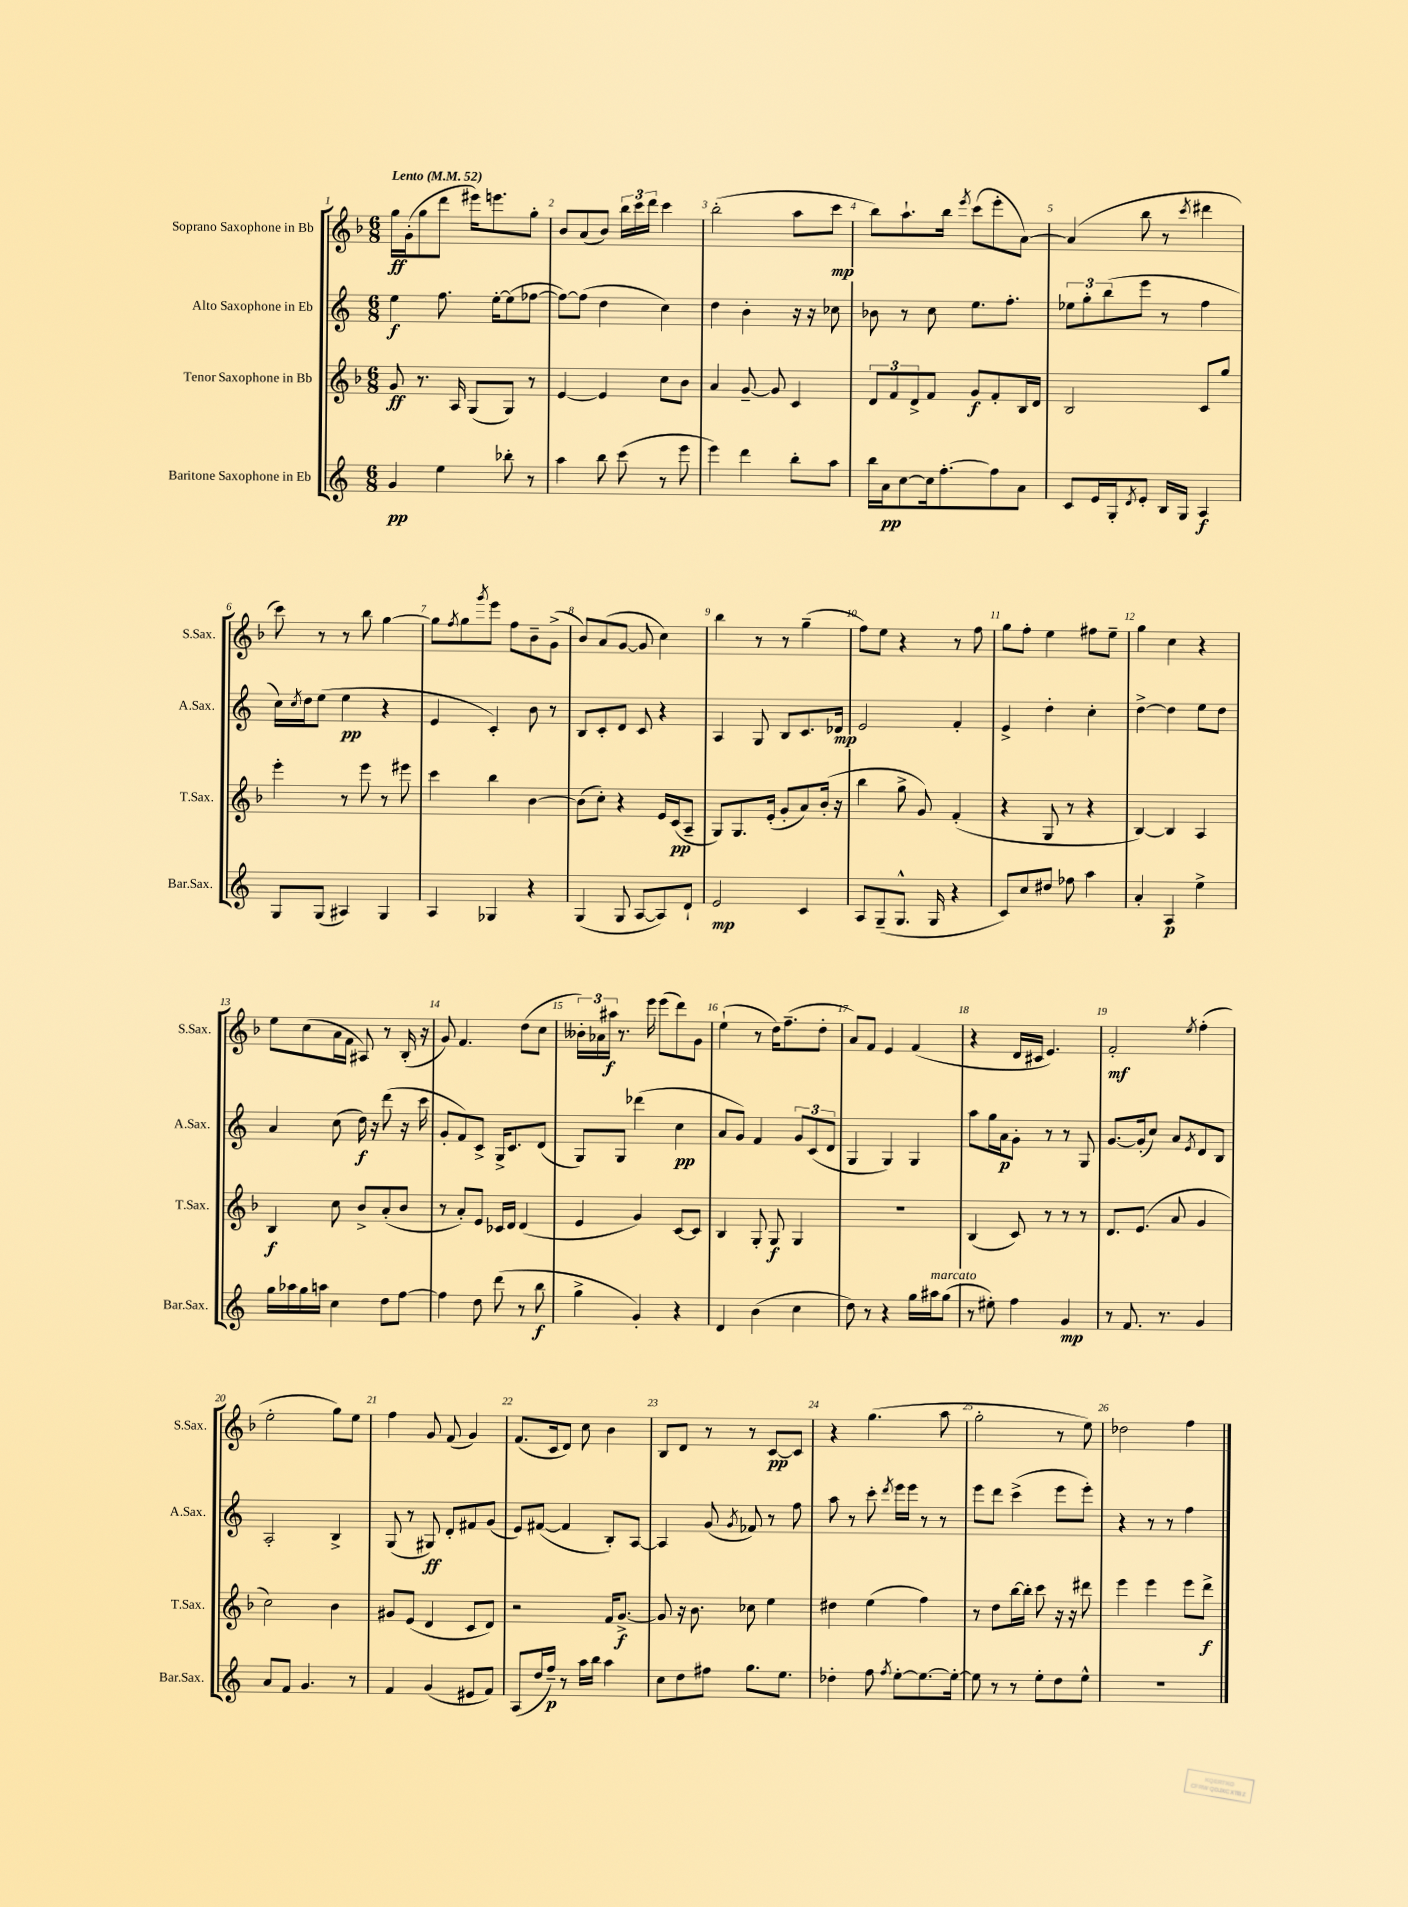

**kern	**kern	**kern	**kern
*staff4	*staff3	*staff2	*staff1
*clefG2	*clefG2	*clefG2	*clefG2
*k[]	*k[b-]	*k[]	*k[b-]
*M6/8	*M6/8	*M6/8	*M6/8
*MM52	*MM52	*MM52	*MM52
4g/	8g/	4ee\	16gg\LL
.	.	.	(16g'\J
.	8.r	.	8gg\
4ee\	.	8.ff\	8ddd\J
.	16A/	.	.
.	(8G/L	.	16eee#\LK)
.	.	[16ee'\LK	8.eee\
8bb-'\	8G/J)	(8ee\]	.
8r	8r	[8ff-\J	8gg'\J
=	=	=	=
4aa\	[4e/	8ff-\_L)	8b-/L
.	.	(8ff-\]J	(8a/
8bb\	4e/]	4dd\	8b-/J)
(8ccc\	.	.	24bb-\LL
.	.	.	24ccc\
.	.	.	24ddd\JJ
8r	8cc\L	4cc\)	4ccc\
8eee\	8b-\J	.	.
=	=	=	=
4eee\)	4a/	4dd\	(2bb-'\
4ddd\	[8g~/	4b'\	.
.	8g/]	.	.
8bb'\L	4c/	16r	8aa\L
.	.	16r	.
8aa\J	.	8cc-\	8ccc\J
=	=	=	=
16bb\LL	12d/L	8b-\	8bb-\L)
16a\J	.	.	.
.	12f/	.	.
[8cc\	.	8r	8.aa`\
.	12d^/	.	.
16cc\]k	8f/J	8cc\	.
[8.ff'\	.	.	16bb-\Jk
.	.	.	8qeee/
.	8g/L	8.ee\L	(8ccc\L
8ff\]	8f'/	.	8eee'\
.	.	8.ff'\J	.
8a\J	16B-/L	.	[8a\J)
.	16d/JJ	.	.
=	=	=	=
8c/L	2B-/	12ee-\L	(4a/]
.	.	12gg'\	.
16e/L	.	.	.
.	.	(12bb\	.
16G'/J	.	.	.
8qd/	.	.	.
8e'/J	.	8eee\J	8bb-\
16B/LL	.	8r	8r
16G/JJ	.	.	.
.	.	.	8qccc/
4A/	8c/L	4ff\	4ddd#\
.	8gg/J	.	.
=	=	=	=
8G/L	4eee'\	16cc\LL)	8ccc\)
.	.	8qcc/	.
.	.	16dd\J	.
(8G/J	.	(8ee\J	8r
4A#/)	8r	4ee\	8r
.	8eee\	.	8bb-\
4G/	8r	4r	[4gg\
.	8eee#\	.	.
=	=	=	=
4A/	4ccc\	4e/	8gg\]L
.	.	.	8qff/
.	.	.	8gg\
.	.	.	8qggg/
4G-/	4bb-\	4c'/)	8eee\J
.	.	.	8ff\L
4r	[4b-\	8b\	8b-~\
.	.	8r	(8g^\J
=	=	=	=
(4G/	(8b-\]L	8B/L	8b-/L)
.	8cc'\J)	8c'/	(8a/
8G/	4r	8d/J	[8g/J
[8A/L	.	8c/	8g/]
8A/])	16e/LL	4r	4cc\)
.	(16c/J	.	.
8d`/J	8A~/J	.	.
=	=	=	=
2e/	8G/L)	4A/	4bb-\
.	8.G/	.	.
.	.	8G/	8r
.	(16e'/Jk	.	.
.	8g'/L	8B/L	8r
4c/	8a/)	8.c/	(4gg~\
.	(16b-'/Jk	.	.
.	16r	16d-/Jk	.
=	=	=	=
8A/L	4bb-\	2e/	8ff\L)
(8G~/	.	.	8ee\J
8.G^^/J	8gg^\	.	4r
.	8g/)	.	.
16G/	.	.	.
4r	(4f'/	4f'/	8r
.	.	.	8ff\
=	=	=	=
8c/L)	4r	4e^/	8gg\L
8cc/	.	.	8ff'\J
8dd#/J	8G/	4dd'\	4ee\
8ff-\	8r	.	.
4aa\	4r	4cc'\	8ff#\L
.	.	.	8ee~\J
=	=	=	=
4a'/	[4B-/)	[4dd^\	4gg\
4A/	4B-/]	4dd\]	4cc\
4ee^\	4A/	8ee\L	4r
.	.	8dd\J	.
=	=	=	=
16gg\LL	4B-/	4a/	8ee\L
16aa-\	.	.	.
16gg\	.	.	(8cc\
16aa\JJ	.	.	.
4cc\	8cc\	(8cc\	16a\L
.	.	.	16f\JJ
.	8b-^/L	16dd\)	8A#/)
.	.	16r	.
8dd\L	(8a'/	(8ddd\	8r
[8ff\J	8b-/J	16r	(16B-'/
.	.	16ccc\	16r
=	=	=	=
4ff\]	8r	8g'/L	8g/)
.	8a'/L)	8f/)	4.f/
8dd\	8e/J	8c^/J	.
(8ddd\	16c-/LL	16G^/LK	.
.	16d/JJ	8.c/	.
8r	(4d/	.	(8dd\L
8bb\	.	(8d/J	8cc\J
=	=	=	=
4gg^\	4e/	8G/L)	24b--'\LL)
.	.	.	24a-\
.	.	.	24aa#\JJ
.	.	8G/J	8.r
4g'/)	4g/)	(4ddd-\	.
.	.	.	16eee\
.	.	.	(8eee\L
4r	[8c/L	4cc\	8ddd\)
.	8c/]J	.	8g\J
=	=	=	=
4d/	4B-/	8a/L	(4ee`\
.	.	8g/J)	.
(4b\	8G'/	4f/	8r
.	8G/	.	16dd\LK)
.	.	.	(8.ff~\
4cc\	4G/	12g/L	.
.	.	(12c/	.
.	.	.	8dd'\J
.	.	12d/J	.
=	=	=	=
8dd\)	2.r	4G/	8a/L)
8r	.	.	8f/J
4r	.	4G/)	4e/
16gg\LL	.	4G/	(4f/
16aa#\J	.	.	.
(8gg\J	.	.	.
=	=	=	=
8r	(4B-/	8aa\L	4r
8ee#'\)	.	16gg\L	.
.	.	16a\J	.
4ff\	8c/)	8g'\J	16d/LL
.	.	.	16c#/JJ
.	8r	8r	4.e/)
4g/	8r	8r	.
.	8r	8G/	.
=	=	=	=
8r	8.d/L	[8.g/L	2f'/
8.f/	.	.	.
.	(8.e/J	(16g'/]k	.
.	.	8cc/J)	.
8.r	.	.	.
.	8a/	8a/L	.
.	.	8qe/	8qee/
4g/	4g/	8d/	(4ff'\
.	.	8B/J	.
=	=	=	=
8a/L	2cc\)	2A'/	2ee'\
8f/J	.	.	.
4.g/	.	.	.
.	4b-\	4B^/	8gg\L)
8r	.	.	8ee\J
=	=	=	=
4f/	8g#/L	(8G/	4ff\
.	(8e/J	8r	.
(4g/	4d/	8G#/)	8g/
.	.	8d'/L	(8f/
8e#/L	8c/L	8f#/	4g/)
8f/J)	8d/J)	(8g/J	.
=	=	=	=
(8A/L	2r	8e/L)	(8.f/L
16dd/L	.	([8f#/J	.
16ff~/JJ)	.	.	16c/k
8r	.	4f#/]	8d/J)
16aa\LL	.	.	8cc\
16bb\JJ	.	.	.
4aa\	16f/LK	8B'/L)	4b-\
.	[8.g^/J	.	.
.	.	[8A/J	.
=	=	=	=
8cc\L	8g/]	4A/]	8B-/L
8dd\	16r	.	8d/J
.	8.b-\	.	.
8ff#\J	.	(8g/	8r
.	.	8qg/	.
8.gg\L	8cc-\	8f-/)	8r
.	4ee\	8r	[8c/L
8.ee\J	.	.	.
.	.	8ff\	8c/]J
=	=	=	=
4dd-'\	4dd#\	8aa\	4r
.	.	8r	.
8ff\	(4ee\	8ccc'\	(4.gg\
8qff/	.	8qddd/	.
[8ee'\L	.	16eee\LL	.
.	.	16eee\JJ	.
8.ee\_	4ff\)	8r	.
.	.	8r	8aa\
16ee'\_Jk	.	.	.
=	=	=	=
8ee\]	8r	8eee\L	2gg'\
8r	8dd\L	8ddd\J	.
8r	[16bb-\L	(4ccc^\	.
.	16bb-'\]JJ	.	.
8ee'\L	8ccc\	.	.
8dd\	16r	8eee\L	8r
.	16r	.	.
8ee^^\J	8ddd#\	8eee'\J)	8ee\)
=	=	=	=
2.r	4eee\	4r	2dd-\
.	4eee\	8r	.
.	.	8r	.
.	8eee\L	4ff\	4ff\
.	8ddd^\J	.	.
==	==	==	==
*-	*-	*-	*-
